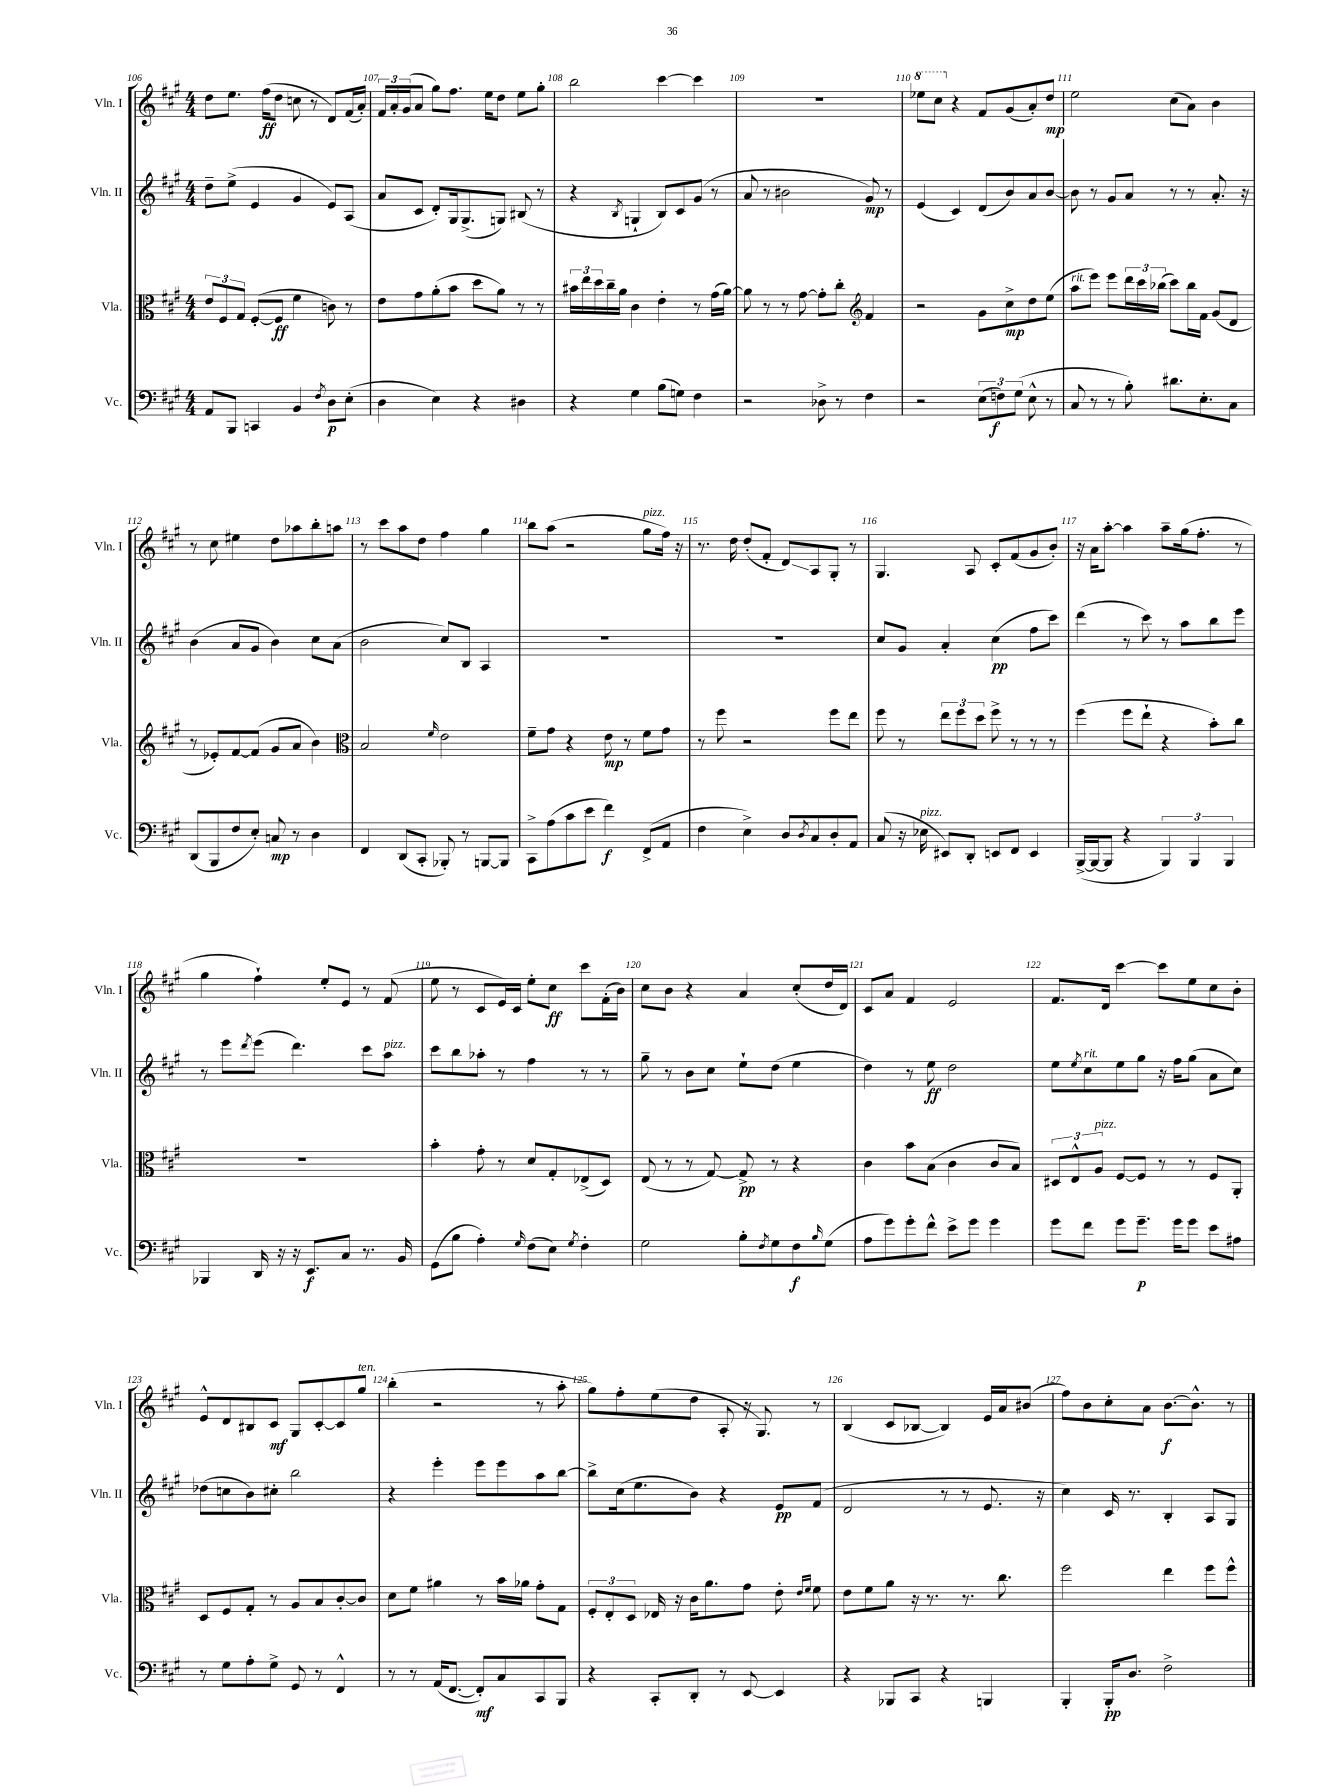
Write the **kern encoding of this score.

**kern	**kern	**kern	**kern
*staff4	*staff3	*staff2	*staff1
*clefF4	*clefC3	*clefG2	*clefG2
*k[f#c#g#]	*k[f#c#g#]	*k[f#c#g#]	*k[f#c#g#]
*M4/4	*M4/4	*M4/4	*M4/4
8AA	12e	8dd~	8dd
.	12F#	.	.
8BBB	.	(8ee^	8.ee
.	12G#	.	.
4CC	([8F#'	4e	.
.	.	.	(16ff#
.	8F#]	.	8dd
4BB	4f#	4g#	8cc
.	.	.	8r
8qF#	.	.	.
8D	8c)	8e)	8d)
(8E'	8r	(8A	(16f#
.	.	.	16a')
=	=	=	=
4D	8e	8a	24f#
.	.	.	24a'
.	.	.	(24g#
.	8g#	8c#	8a
4E)	(8a'	8d')	8gg#)
.	8b	16G#	8.ff#
.	.	(8.G#^	.
4r	8dd	.	.
.	.	.	16ee
.	8a)	8G)	8dd
4D#	8r	(8B#	8ee
.	8r	8r	8gg#'
=	=	=	=
4r	24b#	4r	2bb
.	24ee	.	.
.	24dd	.	.
.	16cc#~	.	.
.	16a	.	.
.	.	8qB	.
4G#	4c#	4G`	.
(8B	4e'	8B)	[4ccc#
8G)	.	8c#	.
4F#	8r	(8g#	4ccc#]
.	(16g#	8r	.
.	[16a)	.	.
=	=	=	=
2r	8a]	8a	1r
.	8r	8r	.
.	8r	2b#	.
.	[8g#	.	.
8D-^	8g#']	.	.
8r	8cc#'	.	.
*	*clefG2	*	*
4F#	4f#	8g#)	.
.	.	8r	.
=	=	=	=
2r	2r	(4e	8eee-
.	.	.	8ccc#
.	.	4c#)	4r
(12E	8g#	(8d	8f#
12F)	.	.	.
.	8cc#^	8b)	(8g#
(12G#	.	.	.
8E^^	8dd	8a	8a')
8r	(8ee	[8b	8dd
=	=	=	=
8C#	8aa	8b]	2ee
8r	8eee)	8r	.
8r	8eee	8g#	.
8B')	24ddd	8a	.
.	24ccc#	.	.
.	(24bb-	.	.
8.d#	8ccc#)	8r	(8cc#
.	16bb-	8r	8a)
8.E'	16f#	.	.
.	(8g#	8.a'	4b
8C#	8d	.	.
.	.	16r	.
=	=	=	=
(8DD	8r	(4b	8r
8BBB	8e-')	.	8cc#
8F#	[8f#	8a	4ee#
8E')	(8f#]	8g#	.
8C	8g#	4b)	8dd
8r	8a	.	8aa-
4D	4b)	8cc#	8bb'
.	.	(8a	8aa
=	=	=	=
*	*clefC3	*	*
4FF#	2B	2b	8r
.	.	.	8ccc#
(8DD	.	.	8aa
8CC#'	.	.	8dd
.	16qqf#	.	.
8BBB-')	2e	8cc#)	4ff#
8r	.	8B	.
[8BBB	.	4A	4gg#
8BBB]	.	.	.
=	=	=	=
8CC#^	8f#~	1r	8bb
(8A	8g#	.	(8aa
8c#	4r	.	2r
8e	.	.	.
4f#)	8e	.	.
.	8r	.	.
(8FF#^	8f#	.	8gg#
8AA	8g#	.	16ff#)
.	.	.	16r
=	=	=	=
4F#	8r	1r	8.r
.	8ff#	.	.
.	.	.	16dd
4E^)	2r	.	(8dd'
.	.	.	8f#'
8D	.	.	8d)
8qD	.	.	.
8C#	.	.	8A
8D'	8ff#	.	8G#'
8AA	8ee	.	8r
=	=	=	=
(8C#	8ff#	8cc#	4.G#
16r	8r	8g#	.
16E-	.	.	.
8EE#)	12ee	4a'	.
.	12ff#	.	.
8DD'	.	.	8A
.	12dd	.	.
8EE	8ff#^	(4cc#	8c#'
8FF#	8r	.	(8f#
4EE	8r	8ff#	8g#
.	8r	8ccc#)	8b')
=	=	=	=
([16BBB^	(4ff#	(4ddd	16r
16BBB_	.	.	16a
8BBB]	.	.	[8aa'
4r	8ff#	8r	4aa]
.	8ee`	8ccc#)	.
6BBB)	4r	8r	8aa~
.	.	8aa	(16gg#
6BBB	.	.	.
.	.	.	8.ff#'
.	8b')	8bb	.
6BBB	.	.	.
.	8cc#	8eee	8r
=	=	=	=
4BBB-	1r	8r	4gg#
.	.	8eee	.
.	.	8qddd	.
16DD	.	(8eee	4ff#`)
16r	.	.	.
16r	.	4.ddd)	.
8.EE	.	.	.
.	.	.	8ee'
8C#	.	.	8e
8.r	.	8ccc#	8r
.	.	8aa	(8f#
16BB	.	.	.
=	=	=	=
(8GG#	4b'	8ccc#	8ee
8B	.	8bb	8r
4A')	8g#'	8aa-'	8c#
.	8r	8r	16e)
.	.	.	16c#
16qqG#	.	.	.
(8F#	8d	4ff#	8ee'
8E)	8G#'	.	8cc#
8qG#	.	.	.
4F#'	(8E-^	8r	8ccc#
.	8D)	8r	(16f#'
.	.	.	16b)
=	=	=	=
2G#	(8E	8gg#~	8cc#
.	8r	8r	8b
.	8r	8b	4r
.	[8G#)	8cc#	.
8B'	8G#^]	8ee`	4a
8qF#	.	.	.
8G#	8r	(8dd	.
8F#	4r	4ee	(8cc#'
16qqB	.	.	.
(8G#	.	.	16dd
.	.	.	16d)
=	=	=	=
8A	4c#	4dd)	8c#
8g#)	.	.	8a
8g#'	8b	8r	4f#
8f#^^	(8B	8ee	.
8e^	4c#	2dd	2e
8g#	.	.	.
4g#	8c#	.	.
.	8B)	.	.
=	=	=	=
8g#	12D#	8ee	8.f#
.	12E^^	.	.
.	.	8qee	.
8f#	.	8cc#	.
.	12A	.	.
.	.	.	16d
8g#	[8F#	8ee	[4ccc#
8.g#~	8F#]	8gg#	.
.	8r	16r	8ccc#]
16g#	.	16ff#	.
8g#	8r	(8gg#	8ee
8e	8F#	8a	8cc#
8A#	8AA'	8cc#)	8b'
=	=	=	=
8r	8D	(8dd-	8e^^
8G#	8F#	8cc	8d
8A'	8G#'	8b)	8B#
8G#^	8r	8cc#'	8c#
8GG#	8A	2bb	8G#
8r	8B	.	[8c#'
4FF#^^	[8c#'	.	8c#]
.	8c#]	.	8gg#
=	=	=	=
8r	8d	4r	(4bb'
8r	8f#	.	.
(16AA	4a#	4eee'	2r
[8.FF#	.	.	.
8FF#'])	8r	8eee	.
8C#	16b	8eee	.
.	16a-	.	.
8CC#	8g#'	8aa	8r
8BBB	8G#	[8bb	8aa'
=	=	=	=
4r	12F#'	8bb^]	8gg#)
.	12E'	.	.
.	.	(16cc#	8ff#'
.	12D	.	.
.	.	8.ee	.
8CC#'	16E-	.	(8ee
.	16r	.	.
8DD'	16c#	8b)	8dd
.	8.a	.	.
8r	.	4r	8A'
[8EE	8g#	.	16r
.	.	.	8.G#)
4EE]	8e'	8e	.
.	16qqe	.	.
.	16qqf#	.	.
.	8f#	(8f#	8r
=	=	=	=
4r	8e	2d	(4B
.	8f#	.	.
8BBB-	8a	.	8c#
8CC#	16r	.	[8B-
.	8.r	.	.
4r	.	8r	4B-])
.	8.r	8r	.
4BBB	.	8.e	16e
.	8.cc#	.	16a
.	.	.	(8b#
.	.	16r	.
=	=	=	=
4BBB'	2ff#	4cc#)	8ff#)
.	.	.	8b
16BBB'	.	16c#	8cc#'
8.D	.	8.r	.
.	.	.	8a
2F#^	4ee	4B'	[8.b
.	.	.	8.b^^]
.	8ff#	8A	.
.	8ff#^^	8G#	8r
==	==	==	==
*-	*-	*-	*-
